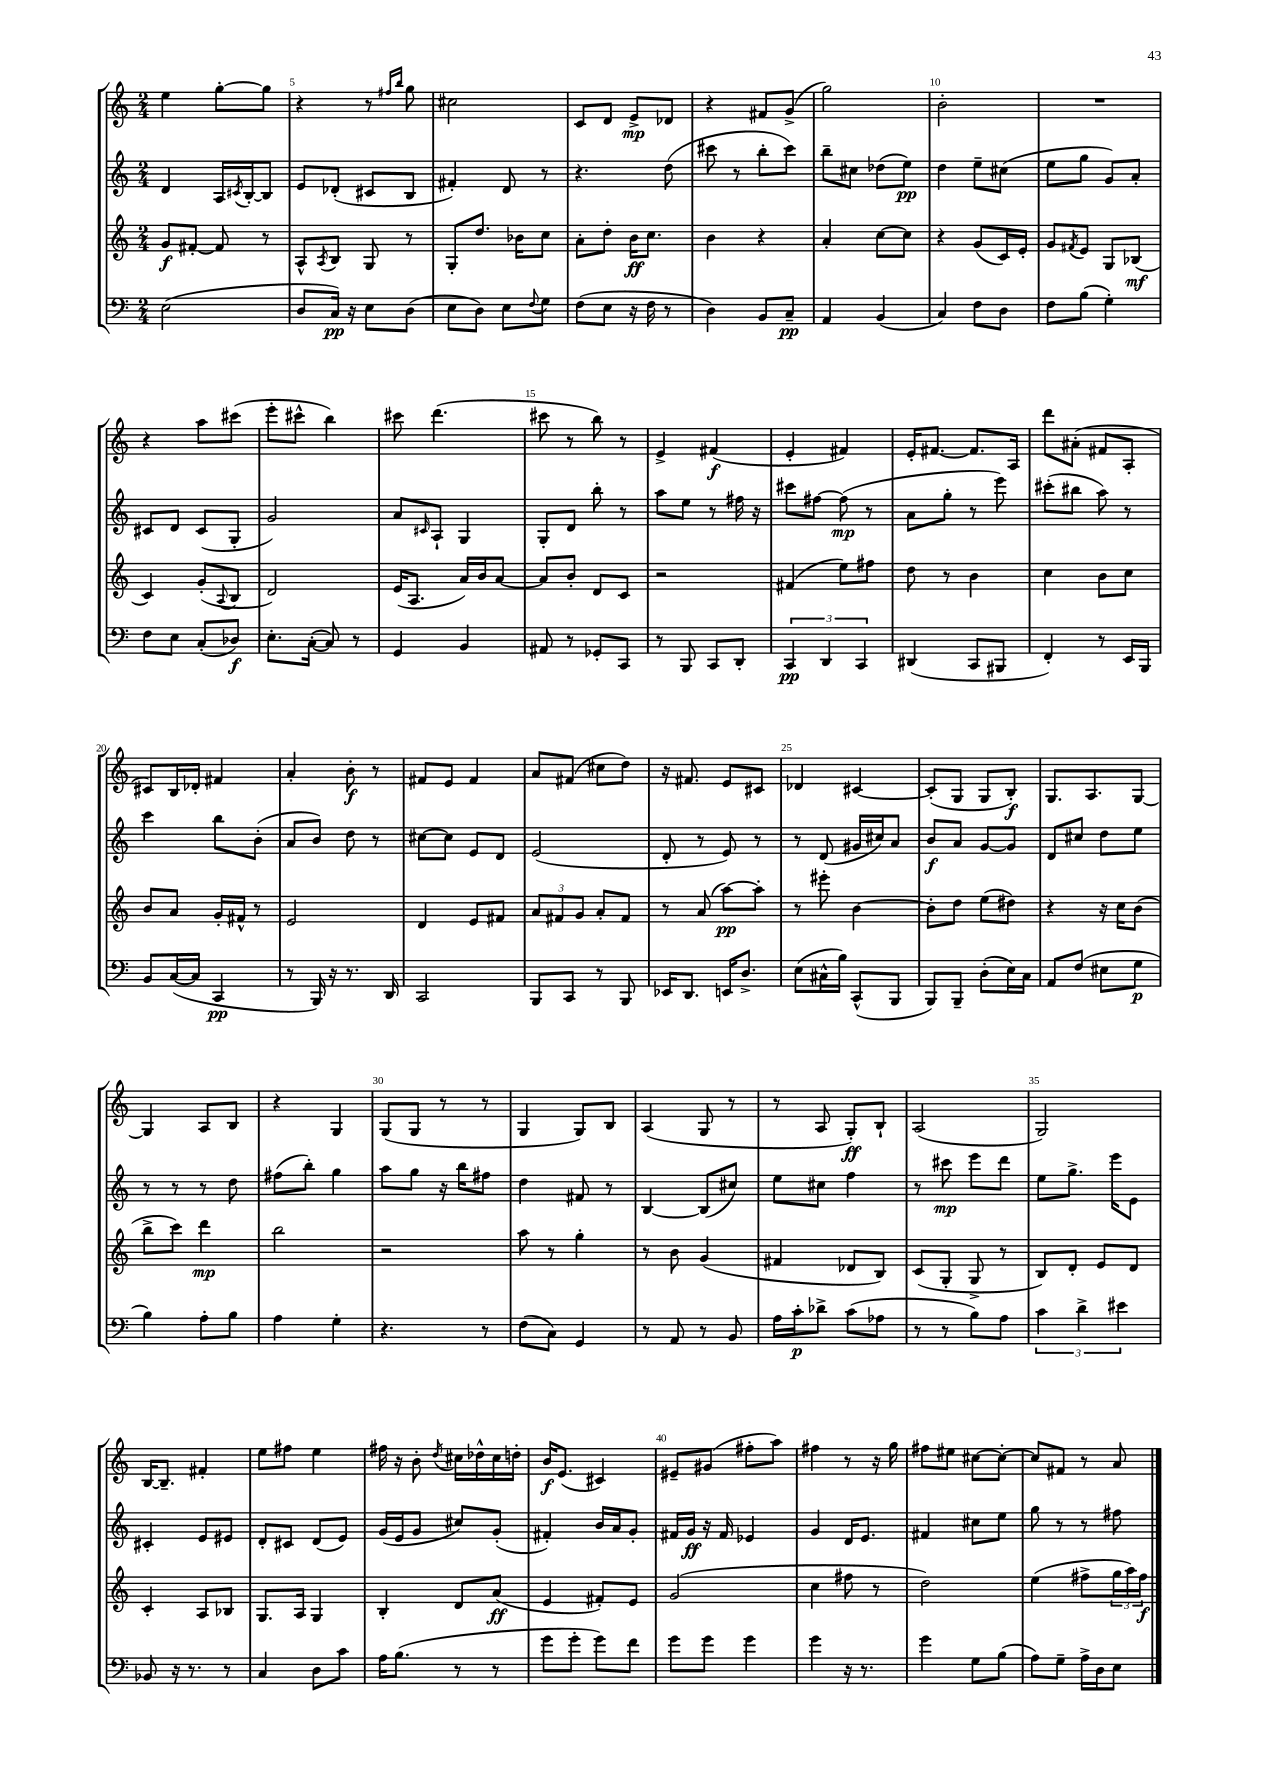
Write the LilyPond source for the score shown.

<<
\new StaffGroup <<
\new Staff = "s0" {
    \clef treble \key c \major \numericTimeSignature \time 2/4
    e''4 g''8~-. g''8 |
    r4 r8 \grace { fis''16 b''16 } g''8 |
    cis''2 |
    c'8 d'8 e'8->\mp des'8 |
    r4 fis'8 g'8->( |
    g''2) |
    b'2-. |
    R2 |
    r4 a''8 cis'''8( |
    e'''8-. cis'''8-^ b''4) |
    cis'''8 d'''4.( |
    cis'''8 r8 b''8) r8 |
    e'4-> fis'4\f( |
    e'4-. fis'4) |
    e'16-. fis'8.~ fis'8. a16 |
    d'''8 ais'8-.( fis'8 a8-. |
    cis'8) b16 des'16-. fis'4 |
    a'4-. b'8-.\f r8 |
    fis'8 e'8 fis'4 |
    a'8 fis'8( cis''8 d''8) |
    r16 fis'8. e'8 cis'8 |
    des'4 cis'4~ |
    cis'8-.( g8 g8 b8-.\f) |
    g8. a8. g8~ |
    g4 a8 b8 |
    r4 g4 |
    g8( g8 r8 r8 |
    g4 g8) b8 |
    a4( g8 r8 |
    r8 a8 g8-.\ff) b8-! |
    a2( |
    g2) |
    b16~ b8.-- fis'4-. |
    e''8 fis''8 e''4 |
    fis''16 r16 b'8-. \acciaccatura { d''8 } cis''16 des''16-^ cis''16 d''16-. |
    b'16\f e'8.( cis'4) |
    eis'8-- gis'8( fis''8-. a''8) |
    fis''4 r8 r16 g''16 |
    fis''8 eis''8 cis''8~ cis''8~-. |
    cis''8 fis'8 r8 a'8 \bar "|." |
}
\new Staff = "s1" {
    \clef treble \key c \major \numericTimeSignature \time 2/4
    d'4 a16 \acciaccatura { cis'8 } b16~-. b8 |
    e'8 des'8-.( cis'8 b8 |
    fis'4-.) d'8 r8 |
    r4. d''8( |
    cis'''8 r8 b''8-. cis'''8) |
    b''8-- cis''8 des''8( e''8\pp) |
    d''4 e''8-- cis''8( |
    e''8 g''8 g'8) a'8-. |
    cis'8 d'8 cis'8( g8-. |
    g'2) |
    a'8 \grace { cis'16 } a8-! g4 |
    g8-. d'8 b''8-. r8 |
    a''8 e''8 r8 fis''16 r16 |
    cis'''8 fis''8~ fis''8\mp( r8 |
    a'8 g''8-. r8 e'''8) |
    cis'''8-.( bis''8 a''8) r8 |
    c'''4 b''8 b'8-.( |
    a'8 b'8) d''8 r8 |
    cis''8~ cis''8 e'8 d'8 |
    e'2( |
    d'8-. r8 e'8) r8 |
    r8 d'8( gis'16 cis''16) a'8 |
    b'8\f a'8 g'8~ g'8 |
    d'8 cis''8 d''8 e''8 |
    r8 r8 r8 d''8 |
    fis''8( b''8-.) g''4 |
    a''8 g''8 r16 b''16 fis''8 |
    d''4 fis'8 r8 |
    b4~ b8( cis''8) |
    e''8 cis''8 f''4 |
    r8 cis'''8\mp e'''8 d'''8 |
    e''8 g''8.-> e'''16 e'8 |
    cis'4-. e'8 eis'8 |
    d'8-. cis'8 d'8( e'8) |
    g'16( e'16 g'8 cis''8) g'8-.( |
    fis'4-.) b'16 a'16 g'8-. |
    fis'16 g'16\ff r16 fis'16 ees'4 |
    g'4 d'16 e'8. |
    fis'4 cis''8 e''8 |
    g''8 r8 r8 fis''8 \bar "|." |
}
\new Staff = "s2" {
    \clef treble \key c \major \numericTimeSignature \time 2/4
    g'8\f fis'8~-. fis'8 r8 |
    a8-^ \acciaccatura { a8 } b8 g8 r8 |
    g8-. d''8. bes'16 c''8 |
    a'8-. d''8-. b'16\ff c''8. |
    b'4 r4 |
    a'4-. c''8~ c''8 |
    r4 g'8( c'16) e'16-. |
    g'8 \acciaccatura { fis'8 } e'8 g8 bes8\mf( |
    c'4) g'8-.( \appoggiatura { a8 } b8 |
    d'2) |
    e'16( a8. a'16) b'16 a'8~ |
    a'8 b'8-. d'8 c'8 |
    r2 |
    fis'4( e''8) fis''8 |
    d''8 r8 b'4 |
    c''4 b'8 c''8 |
    b'8 a'8 g'16-. fis'16-^ r8 |
    e'2 |
    d'4 e'8 fis'8 |
    \tuplet 3/2 { a'8 fis'8 g'8 } a'8-. fis'8 |
    r8 a'8( a''8~\pp) a''8-. |
    r8 eis'''8-. b'4~ |
    b'8-. d''8 e''8( dis''8) |
    r4 r16 c''16 b'8( |
    b''8-> c'''8) d'''4\mp |
    b''2 |
    r2 |
    a''8 r8 g''4-. |
    r8 b'8 g'4( |
    fis'4 des'8 b8) |
    c'8( g8-. g8-> r8 |
    b8) d'8-. e'8 d'8 |
    c'4-. a8 bes8 |
    g8. a16 g4 |
    b4-. d'8 a'8\ff( |
    e'4 fis'8-.) e'8 |
    g'2( |
    c''4 fis''8 r8 |
    d''2) |
    e''4( fis''8-> \tuplet 3/2 { g''16 a''16) fis''16\f } \bar "|." |
}
\new Staff = "s3" {
    \clef bass \key c \major \numericTimeSignature \time 2/4
    e2( |
    d8 c16\pp) r16 e8 d8( |
    e8 d8) e8 \appoggiatura { f8 } g8 |
    f8( e8 r16 f16 r8 |
    d4) b,8 c8--\pp |
    a,4 b,4( |
    c4) f8 d8 |
    f8 b8( g4-.) |
    f8 e8 c8-.( des8\f) |
    e8.-. c16~-.( c8) r8 |
    g,4 b,4 |
    ais,8 r8 ges,8-. c,8 |
    r8 b,,8 c,8 d,8-. |
    \tuplet 3/2 { c,4\pp d,4 c,4 } |
    dis,4( c,8 bis,,8 |
    f,4-.) r8 e,16 b,,16 |
    b,8 c16~( c16 c,4\pp |
    r8 b,,16) r16 r8. d,16 |
    c,2 |
    b,,8 c,8 r8 b,,8 |
    ees,16 d,8. e,16 d8.-> |
    e8( cis16-^ b16) c,8-^( b,,8 |
    b,,8) b,,8-- d8-.( e16) c16 |
    a,8 f8( eis8 g8\p |
    b4) a8-. b8 |
    a4 g4-. |
    r4. r8 |
    f8( c8) g,4 |
    r8 a,8 r8 b,8 |
    a16 c'16-.\p des'8-> c'8( aes8 |
    r8 r8 b8) a8 |
    \tuplet 3/2 { c'4 d'4-> eis'4 } |
    bes,8 r16 r8. r8 |
    c4 d8 c'8 |
    a16 b8.( r8 r8 |
    g'8 g'8-. g'8) f'8 |
    g'8 g'8 g'4 |
    g'4 r16 r8. |
    g'4 g8 b8( |
    a8) g8-- a16-> d16 e8 \bar "|." |
}
>>
>>
\layout { \context { \Score currentBarNumber = #4 \override BarNumber.break-visibility = ##(#f #t #t) barNumberVisibility = #(every-nth-bar-number-visible 5) } }
